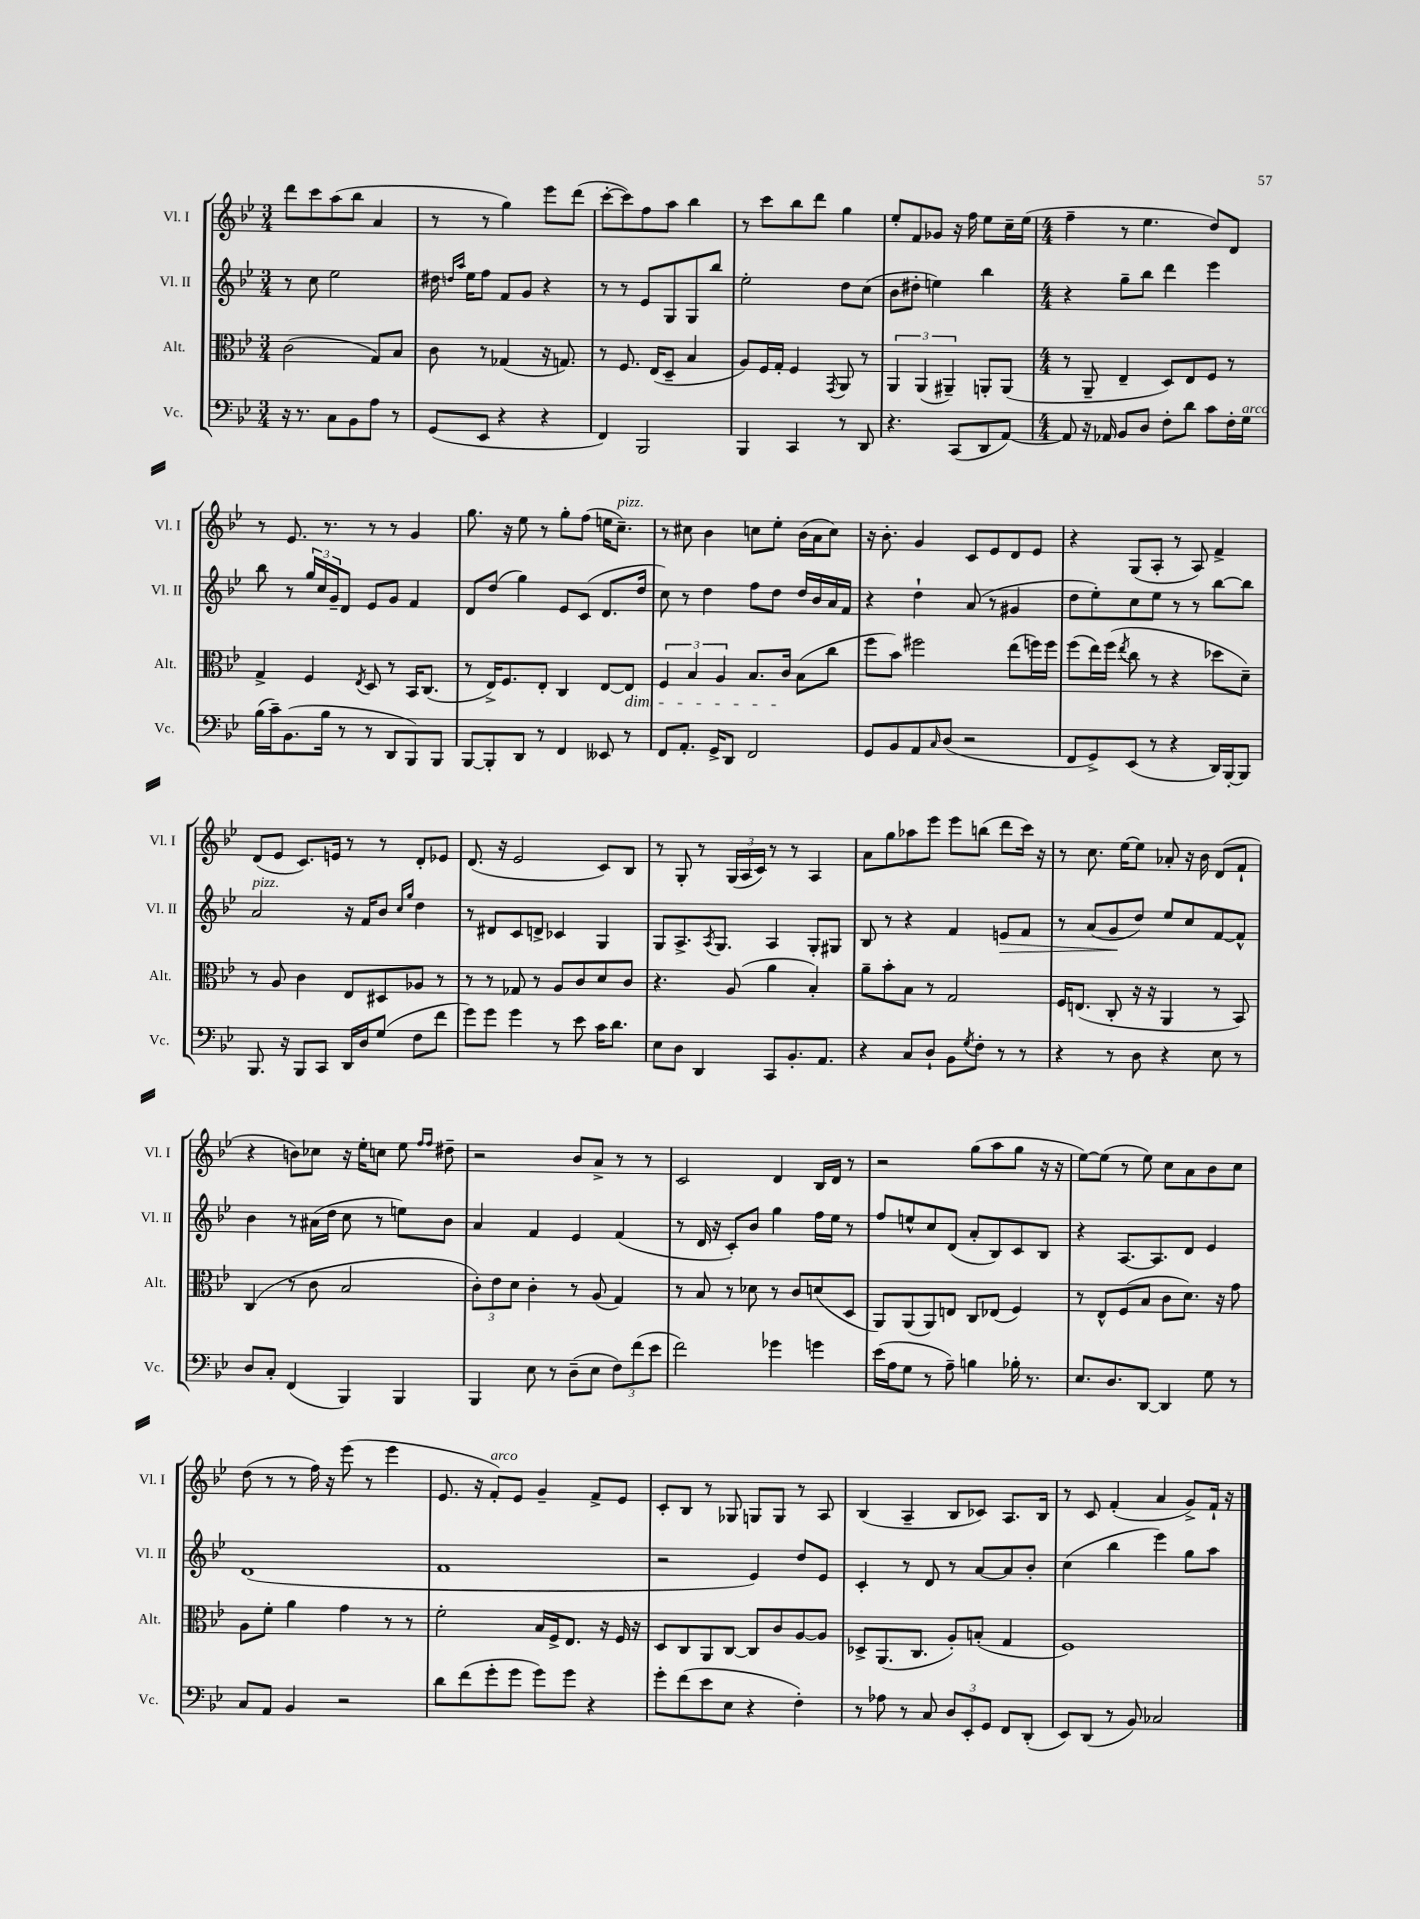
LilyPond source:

<<
\new StaffGroup <<
\new Staff = "s0" \with { instrumentName = "Vl. I" shortInstrumentName = "Vl. I" } {
    \clef treble \key bes \major \numericTimeSignature \time 3/4
    d'''8 c'''8 a''8( bes''8 a'4 |
    r8 r8 g''4) ees'''8 d'''8( |
    c'''8~-. c'''8) f''8 a''8 bes''4 |
    r8 c'''8 bes''8 d'''8 g''4 |
    ees''8-. f'8 ges'8 r16 f''16 ees''8 c''16-- ees''16( |
    \numericTimeSignature \time 4/4 f''4-- r8 ees''4. d''8) d'8 |
    r8 ees'8. r8. r8 r8 g'4 |
    g''8. r16 ees''8 r8 g''8-. f''8( e''16 c''8.--^\markup { \italic "pizz." }) |
    r8 cis''8 bes'4 c''8 ees''8-. bes'16( a'16 c''8) |
    r16 bes'8.-. g'4 c'8 ees'8 d'8 ees'8 |
    r4 g8( a8-. r8 a8) f'4-> |
    d'8( ees'8 c'8.) e'16 r8 r8 d'8-. ees'8 |
    d'8.( r16 ees'2 c'8) bes8 |
    r8 g8-. r8 \tuplet 3/2 { g16( a16 c'16) } r8 r8 a4 |
    a'8 g''8 aes''8 ees'''8 ees'''8 b''8( d'''8 c'''16) r16 |
    r8 c''8. ees''16~ ees''8 aes'8-. r16 bes'16 d'8( f'8-! |
    r4 b'8) ces''8 r16 ees''16-. c''8 ees''8 \grace { f''16 f''16 } dis''8-- |
    r2 bes'8 a'8-> r8 r8 |
    c'2 d'4 bes16 d'16 r8 |
    r2 g''8( a''8 g''8 r16 r16 |
    ees''8~) ees''8( r8 ees''8) c''8 a'8 bes'8 c''8 |
    d''8( r8 r8 f''16) r16 ees'''8( r8 ees'''4 |
    ees'8. r16 f'8-.^\markup { \italic "arco" }) ees'8 g'4-- f'8-> ees'8 |
    c'8-. bes8 r8 ges8 g8 g8 r8 a8 |
    bes4( a4-- bes8 ces'8) a8. bes16 |
    r8 c'8 f'4-.( a'4 g'8->) f'16-! r16 \bar "|." |
}
\new Staff = "s1" \with { instrumentName = "Vl. II" shortInstrumentName = "Vl. II" } {
    \clef treble \key bes \major \numericTimeSignature \time 3/4
    r8 c''8 ees''2 |
    dis''16 \grace { d''16 a''16 } ees''16 f''8 f'8 g'8 r4 |
    r8 r8 ees'8 g8 g8 bes''8 |
    ees''2-. d''8 c''8( |
    bes'8 dis''8-. e''4) bes''4 |
    \numericTimeSignature \time 4/4 r4 g''8-- bes''8 d'''4 ees'''4 |
    bes''8 r8 \tuplet 3/2 { g''16 c''16 g'16-- } d'8 ees'8 g'8 f'4 |
    d'8 d''8( g''4) ees'8 c'8( d'8. d''16 |
    c''8) r8 d''4 f''8 d''8 d''16 bes'16 a'16 f'16 |
    r4 d''4-! a'8( r8 gis'4 |
    d''8 ees''8-.) c''8 ees''8 r8 r8 bes''8~ bes''8 |
    a'2^\markup { \italic "pizz." } r16 f'16 bes'8 \grace { c''16 g''16 } d''4 |
    r8 dis'8 c'8 d'8-> ces'4 g4 |
    g8 a8.-> \acciaccatura { a8 } g8. a4 g8-. gis8 |
    bes8 r8 r4 f'4 e'8\> f'8 |
    r8 a'8( g'8\! d''8) ees''8 c''8 f'8~ f'8-^ |
    bes'4 r8 ais'16( d''16 c''8 r8 e''8) bes'8 |
    a'4 f'4 ees'4 f'4( |
    r8 d'16 r16 c'8-.) bes'8 g''4 f''16 ees''16 r8 |
    f''8 e''8-^ c''8 d'8( a'8-. bes8) c'8 bes8 |
    r4 a8.~ a8. d'8 ees'4 |
    d'1( |
    f'1 |
    r2 ees'4) d''8 ees'8 |
    c'4-. r8 d'8 r8 a'8~ a'8 bes'8-. |
    c''4( bes''4 ees'''4) g''8 a''8 \bar "|." |
}
\new Staff = "s2" \with { instrumentName = "Alt." shortInstrumentName = "Alt." } {
    \clef alto \key bes \major \numericTimeSignature \time 3/4
    c'2( g8) bes8 |
    c'8 r8 ges4( r16 g8.) |
    r8 f8. ees16( d8-- bes4 |
    a8) f16 g16-. f4 \acciaccatura { g,8 } a,8 r8 |
    \tuplet 3/2 { a,4 a,4( ais,4--) } a,8-. a,8( |
    \numericTimeSignature \time 4/4 r8 a,8-- ees4-- d8) ees8 f8 r8 |
    g4-> f4 \acciaccatura { ees8 } d8 r8 bes,16 c8.( |
    r8 ees16->) f8. ees8-. c4 ees8~ ees8\dim |
    \tuplet 3/2 { f4 bes4 a4 } bes8. c'16\! bes8( c''8 |
    f''8 bes'8) fis''2 ees''8( f''16) f''16 |
    f''8( ees''16) f''16( \acciaccatura { ees''8 } c''8 r8 r4 des''8 d'8--) |
    r8 a8 c'4 ees8 dis8 aes8 r8 |
    r8 r8 ges8 r8 a8 c'8 d'8 c'8 |
    r4. a8( a'4 bes4-.) |
    a'8-- bes'8-. bes8 r8 g2 |
    f16 e8.( c8-. r16 r16 a,4 r8 bes,8) |
    c4( r8 c'8 bes2 |
    \tuplet 3/2 { c'8-.) ees'8 d'8 } c'4-. r8 a8( g4) |
    r8 bes8 r8 des'8 r8 c'8 d'8( d8 |
    a,8) a,8( a,8) e8 c8 ees8( f4) |
    r8 ees8-^ f8( bes8 c'8 d'8.) r16 g'8 |
    a8 f'8-. a'4 g'4 r8 r8 |
    f'2-. bes16 f16-> ees8. r16 f16 r16 |
    d8 c8 a,8 c8~ c8 c'8 a8~ a8 |
    des8-> a,8.( c8. a8-.) b8-.( g4 |
    f1) \bar "|." |
}
\new Staff = "s3" \with { instrumentName = "Vc." shortInstrumentName = "Vc." } {
    \clef bass \key bes \major \numericTimeSignature \time 3/4
    r16 r8. c8 bes,8 a8 r8 |
    g,8( ees,8 r4 r4 |
    f,4) bes,,2 |
    bes,,4 c,4 r8 d,8 |
    r4. c,8( d,8 a,8~) |
    \numericTimeSignature \time 4/4 a,8 r16 aes,16 bes,8 d8 f8-. d'8 c'8 f16-. g16^\markup { \italic "arco" } |
    bes16( c'16--) bes,8.( bes16 r8 r8 d,8 bes,,8) bes,,8 |
    bes,,8~ bes,,8-. d,8 r8 f,4 eeses,8 r8 |
    f,8 a,8.-. g,16-> d,8 f,2 |
    g,8 bes,8 a,8 \grace { c16 } d8( r2 |
    f,8 g,8->) ees,8( r8 r4 d,16) bes,,16~-. bes,,8 |
    bes,,8. r16 bes,,8 c,8 d,16 d16 g8( f8 f'8 |
    g'8) g'8 g'4 r8 ees'8 c'16 d'8. |
    ees8 d8 d,4 c,8 bes,8.-. a,8. |
    r4 c8 d8-! bes,8 \acciaccatura { g8 } f8-. r8 r8 |
    r4 r8 d8 r4 ees8 r8 |
    d8 c8-. f,4( bes,,4) bes,,4 |
    bes,,4 ees8 r8 d8--( ees8 \tuplet 3/2 { f8) f'8( ees'8 } |
    f'2) ges'4 g'4 |
    ees'16( a16 g8 r8 a8--) b4 bes16-. r8. |
    ees8. d8. d,8~ d,4 g8 r8 |
    c8 a,8 bes,4 r2 |
    d'8 f'8( g'8-. g'8 g'8) g'8 r4 |
    g'8-. f'8( ees'8 ees8 r4 f4-.) |
    r8 aes8 r8 c8 \tuplet 3/2 { d8 ees,8-. g,8 } f,8 d,8-.( |
    ees,8) d,8( r8 bes,8) ces2 \bar "|." |
}
>>
>>
\layout { \context { \Score \remove "Bar_number_engraver" } }
